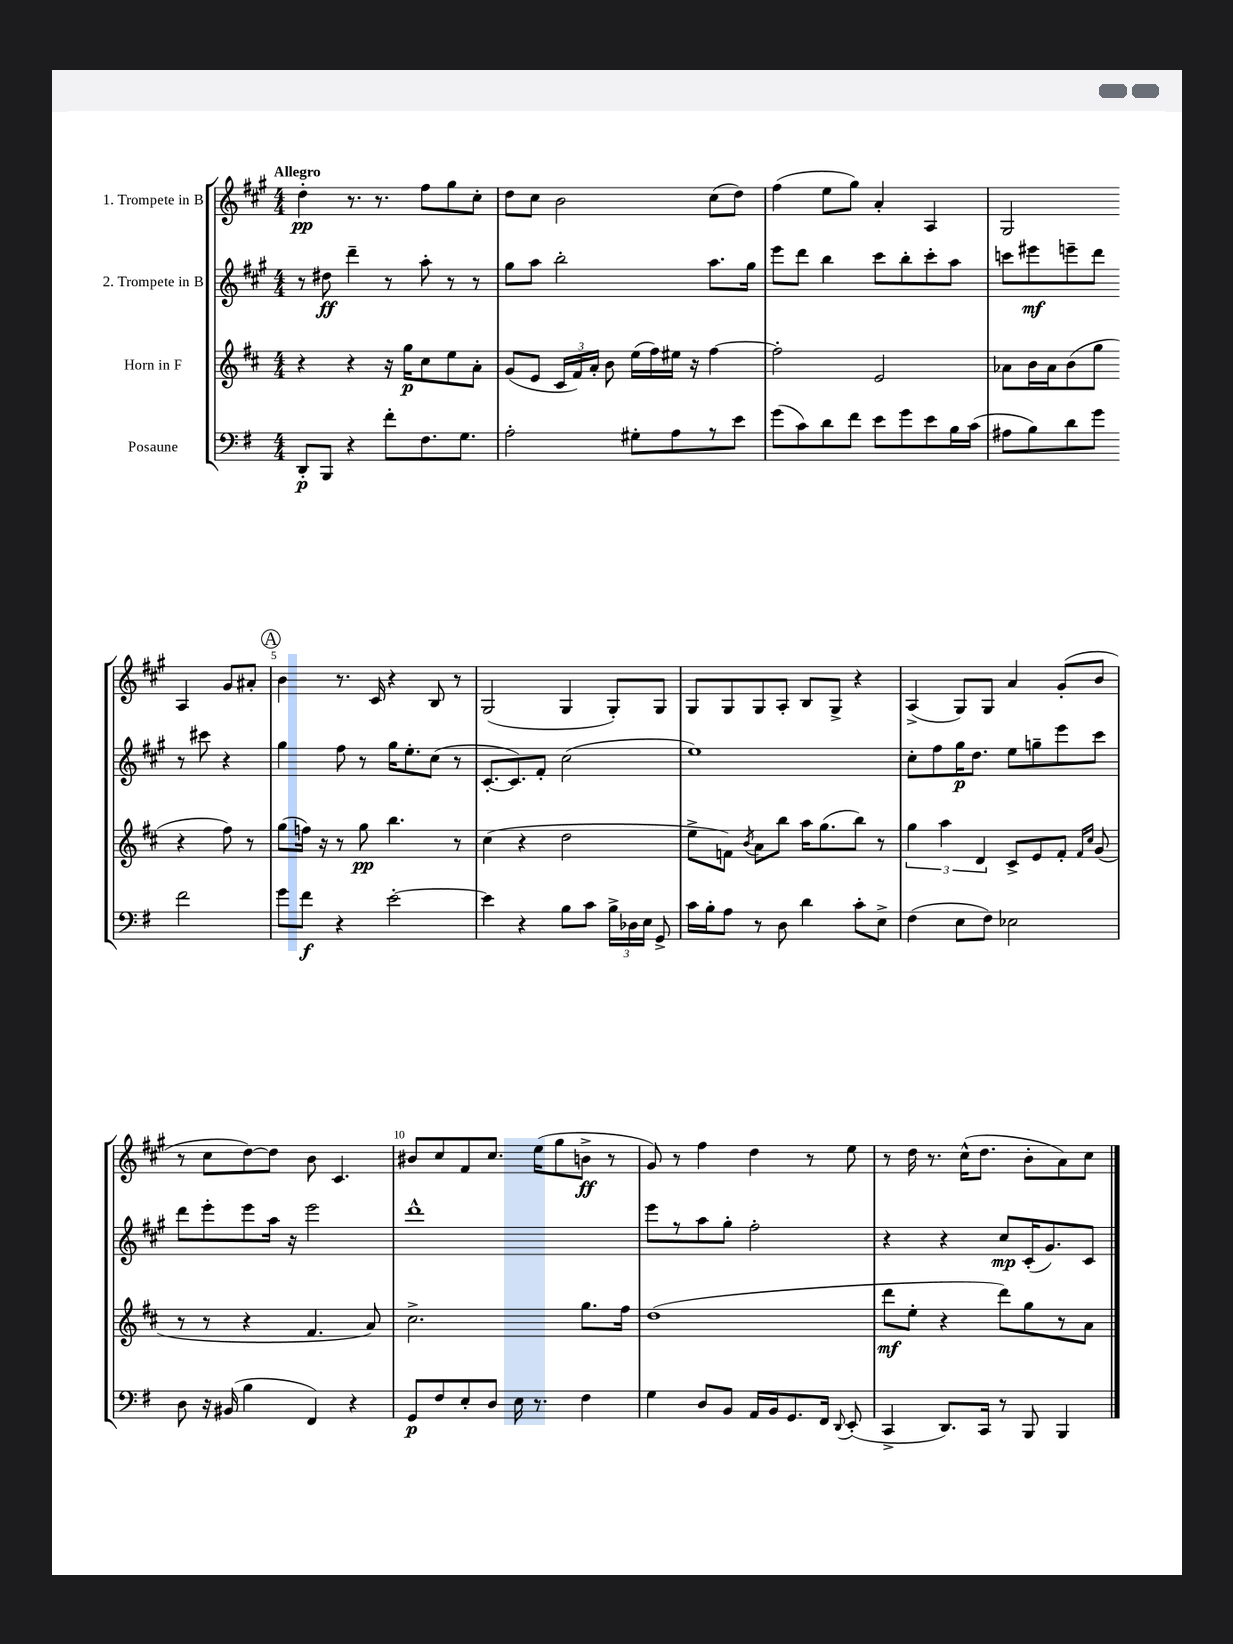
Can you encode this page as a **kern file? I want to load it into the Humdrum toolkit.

**kern	**kern	**kern	**kern
*staff4	*staff3	*staff2	*staff1
*clefF4	*clefG2	*clefG2	*clefG2
*k[f#]	*k[f#c#]	*k[f#c#g#]	*k[f#c#g#]
*M4/4	*M4/4	*M4/4	*M4/4
8DD'	4r	8r	4dd'
8BBB	.	8dd#	.
4r	4r	4ddd~	8.r
.	.	.	8.r
8f#'	16r	8r	.
.	16gg	.	.
8.F#	8cc#	8aa'	8ff#
.	8ee	8r	8gg#
8.G	.	.	.
.	8a'	8r	8cc#'
=	=	=	=
2A'	(8g	8gg#	8dd
.	8e	8aa	8cc#
.	24c#	2bb'	2b
.	24f#)	.	.
.	24a'	.	.
.	8b	.	.
8G#'	(16ee	.	.
.	16ff#)	.	.
8A	16ee#	.	.
.	16r	.	.
8r	[4ff#	8.aa	(8cc#
8e	.	.	8dd)
.	.	16gg#	.
=	=	=	=
(8g	2ff#']	8eee	(4ff#
8c)	.	8ddd	.
8d	.	4bb	8ee
8f#	.	.	8gg#)
8e	2e	8ccc#	4a'
8g	.	8bb'	.
8e	.	8ccc#'	4A
16B	.	8aa	.
(16c	.	.	.
=	=	=	=
8A#	8a-	8ccc	2G#
8B)	16b	8eee#	.
.	16a-	.	.
8d	(8b	8eee~	.
8g	8gg	8ddd	.
2f#	4r	8r	4A
.	.	8ccc#	.
.	8ff#)	4r	8g#
.	8r	.	8a#'
=	=	=	=
8g	(8gg	4gg#	4b
8f#	16ff)	.	.
.	16r	.	.
4r	8r	8ff#	8.r
.	8gg	8r	.
.	.	.	16c#
[2e'	4.bb	16gg#	4r
.	.	8.ee'	.
.	.	(8cc#	8B
.	8r	8r	8r
=	=	=	=
4e]	(4cc#	[8.c#'	(2G#
.	.	8.c#])	.
4r	4r	.	.
.	.	8f#'	.
8B	2dd	(2cc#	4G#
8c	.	.	.
24B^	.	.	8G#')
24D-	.	.	.
24E	.	.	.
8GG^	.	.	8G#
=	=	=	=
16c	8ee^	1ee)	8G#
16B'	.	.	.
8A	8f)	.	8G#
.	8qb	.	.
8r	8a	.	8G#
8D	8bb	.	8A'
4d	16aa	.	8B
.	(8.gg	.	.
.	.	.	8G#^
8c'	8bb)	.	4r
8E^	8r	.	.
=	=	=	=
(4F#	6gg	8cc#'	(4A^
.	.	8ff#	.
.	6aa	.	.
8E	.	16gg#	8G#)
.	.	8.dd	.
.	6d	.	.
8F#)	.	.	8G#
2E-	8c#^	8ee	4a
.	8e	8gg~	.
.	8f#'	8eee	(8g#'
.	16qqf#	.	.
.	16qqcc#	.	.
.	(8g	8ccc#	8b
=	=	=	=
8D	8r	8ddd	8r
16r	8r	8eee'	8cc#
(16BB#	.	.	.
4B	4r	8eee	[8dd)
.	.	16aa	8dd]
.	.	16r	.
4FF#)	4.f#	2eee	8b
.	.	.	4.c#
4r	.	.	.
.	8a)	.	.
=	=	=	=
8GG	2.cc#^	1ddd^^	8b#
8F#	.	.	8cc#
8E'	.	.	8f#
8D	.	.	8.cc#
16E	.	.	.
8.r	.	.	(16ee
.	.	.	8gg#
4F#	8.gg	.	8b^
.	.	.	8r
.	16ff#	.	.
=	=	=	=
4G	(1dd	8eee	8g#)
.	.	8r	8r
8D	.	8aa	4ff#
8BB	.	8gg#'	.
16AA	.	2ff#'	4dd
16BB	.	.	.
8.GG	.	.	.
.	.	.	8r
16FF#	.	.	.
8qqDD	.	.	.
(8EE'	.	.	8ee
=	=	=	=
4CC^	8ddd	4r	8r
.	8ee'	.	16dd
.	.	.	8.r
8.DD)	4r	4r	.
.	.	.	(16cc#^^
16CC	.	.	8.dd
8r	8ddd)	8cc#	.
8BBB	8gg	(16c#'	8b'
.	.	8.g#)	.
4BBB	8r	.	8a)
.	8a	8c#	8cc#
==	==	==	==
*-	*-	*-	*-
